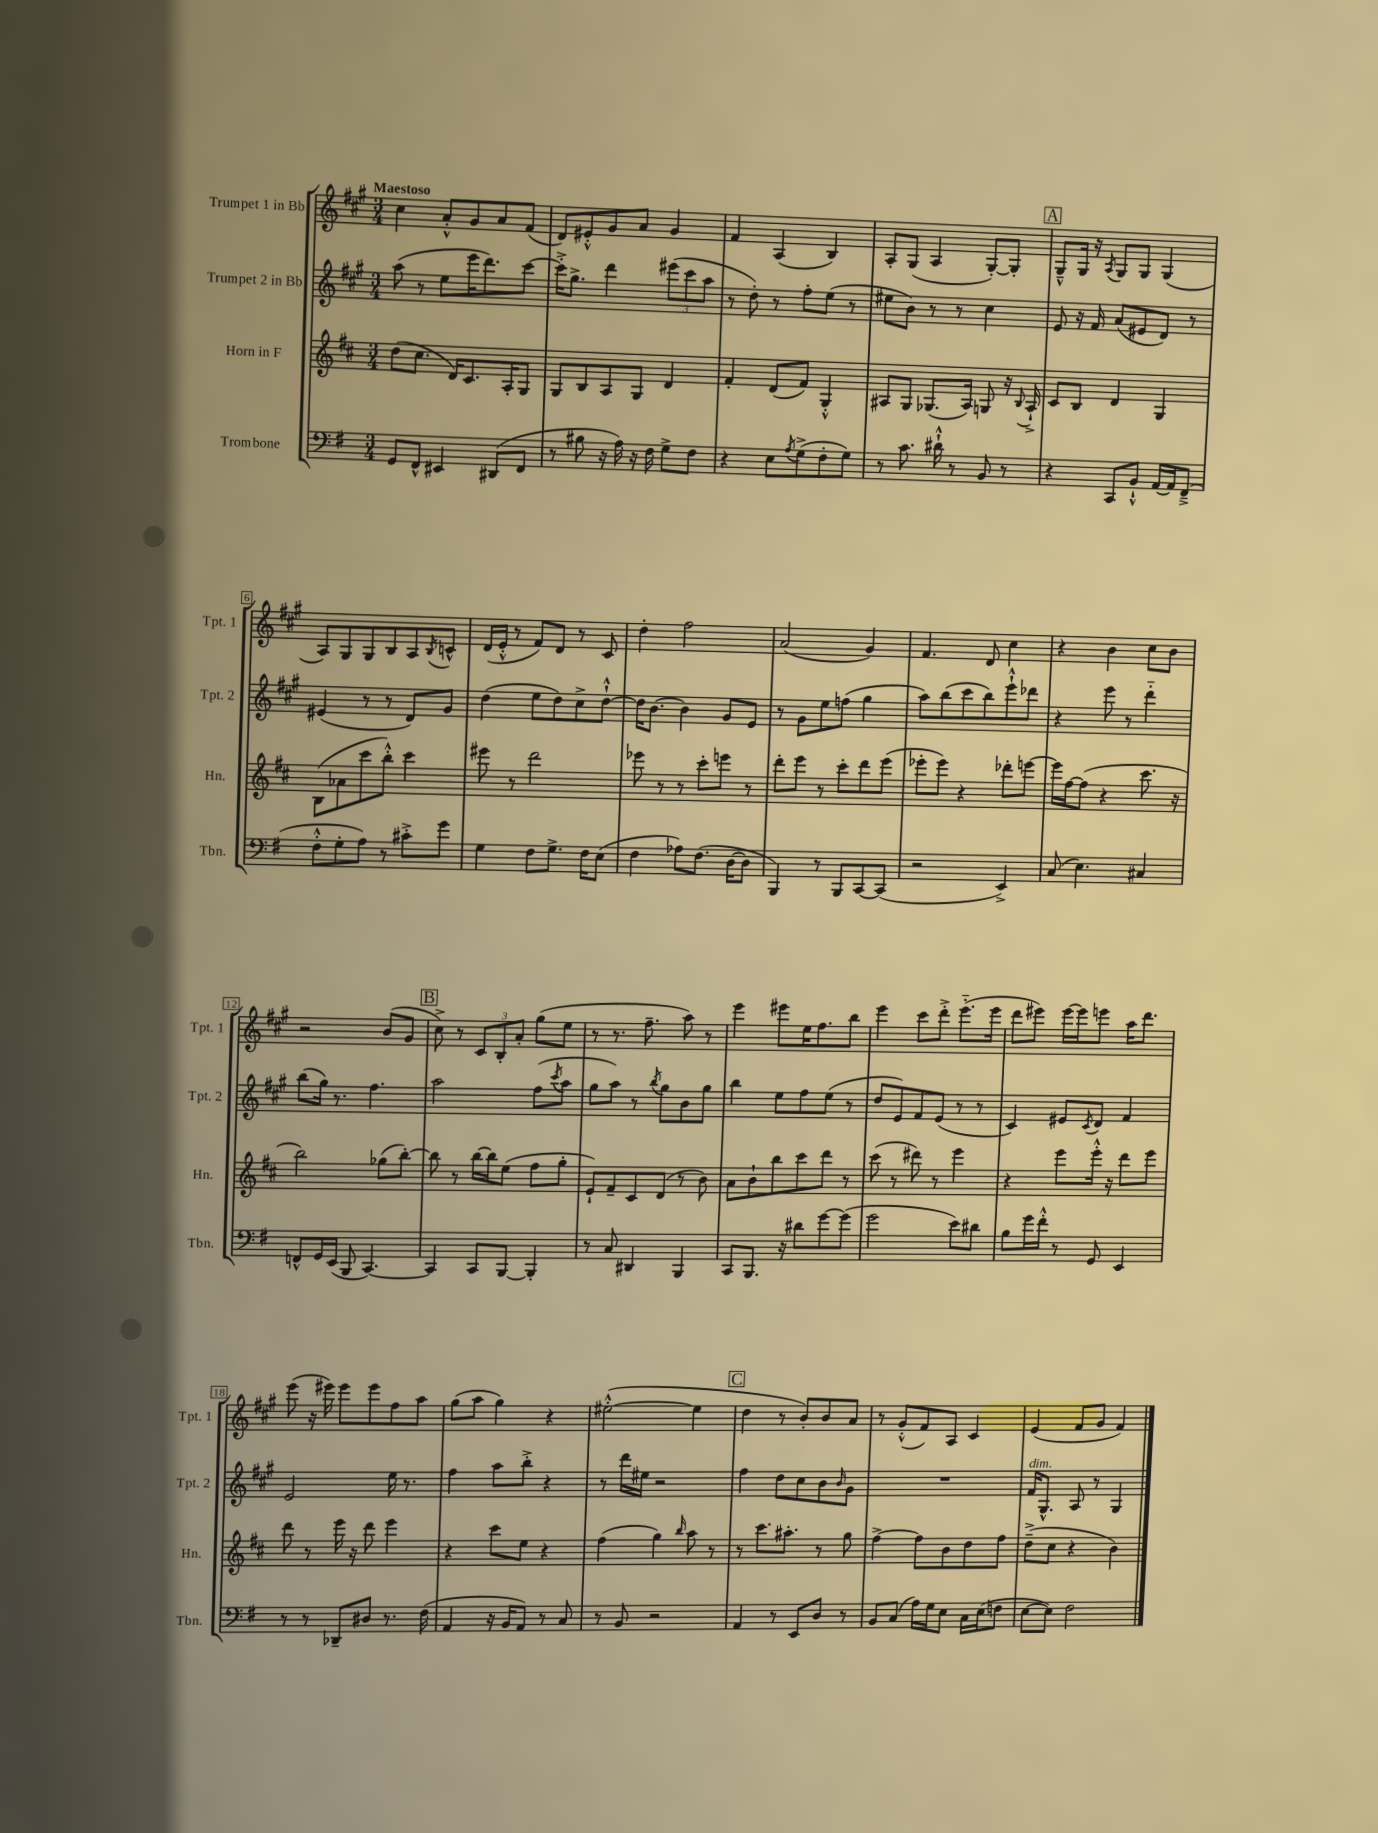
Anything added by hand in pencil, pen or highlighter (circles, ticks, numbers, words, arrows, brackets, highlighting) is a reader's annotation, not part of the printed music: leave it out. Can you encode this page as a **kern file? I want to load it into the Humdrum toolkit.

**kern	**kern	**kern	**kern
*part4	*part3	*part2	*part1
*staff4	*staff3	*staff2	*staff1
*I"Trombone	*I"Horn in F	*I"Trumpet 2 in Bb	*I"Trumpet 1 in Bb
*I'Tbn.	*I'Hn.	*I'Tpt. 2	*I'Tpt. 1
*clefF4	*clefG2	*clefG2	*clefG2
*k[f#]	*k[f#c#]	*k[f#c#g#]	*k[f#c#g#]
*M3/4	*M3/4	*M3/4	*M3/4
=1	=1	=1	=1
!	!	!	!LO:TX:a:B:t=Maestoso
8GG/L	(8dd\L	(8aa\	4cc#\
8FF#^^/J	8.cc#\J	8r	.
4EE#X/	.	8ee\L	8a'^^/L
.	16d/KL)	.	.
.	8.c#/	16eee\K	8g#/
.	.	8.ddd\)	.
(8DD#X/L	.	.	8a/
.	16A'/K	.	.
8FF#/J	8G/J	[8ccc#\J	(8f#/J
=2	=2	=2	=2
8r	8G/L	16ccc#'^\KL]	8d/L)
.	.	8.gg#^\J	.
8B#X\	8B/	.	8e#X'^^/
16r	8A/	4ddd\	8g#/
16A\)	.	.	.
16r	8G/J	.	8a/J
16F#\	.	.	.
8G^\L	4d/	(12eee#X\L	4g#/
.	.	12ccc#\	.
8F#\J	.	.	.
.	.	12aa\J	.
=3	=3	=3	=3
4r	4f#'/	8r	4f#/
.	.	8dd'\)	.
8E\L	(8d/L	8r	(4A/
8qA/	.	.	.
(8G^\	8f#/J)	8ff#'\L	.
8F#'\	4G'^^/	(8ee\J	4B/)
8G\J)	.	8r	.
=4	=4	=4	=4
8r	8A#X/L	8ee#X\L	8A'/L
8.c\	8G/J	8b\J)	(8G#/J
.	(8.G-X/L	8r	4A/
16d#X`^^\	.	.	.
8r	.	8r	.
.	16A#/Jk)	.	.
8BB/	8Gn/	4cc#\	[8G#'/L)
8r	16r	.	8G#'/J]
.	8qqB/	.	.
.	16A#`^/	.	.
!!LO:REH:place=s1:t=A
=5	=5	=5	=5
4r	8c#/L	8e/	8G#~^^/L
.	8B/J	16r	16G#/Jk
.	.	16f#/	16r
.	.	.	8qA/
8CC/L	4d/	(8a/L	8G#/L
8BB`^^/J	.	8e#X/	8G#/J
[16AA/LL	4G/	8d/J)	(4G#/
16AA/J]	.	.	.
(8FF#~^/J	.	8r	.
!!LO:LB:g=z
=6	=6	=6	=6
8F#'^^\L	(8B\L	(4e#X/	8A/L)
8G'\	8a-X\	.	8G#/
8A\J)	8ccc#\	8r	8G#/
8r	8bb'^^\J)	8r	8B/
8c#X'^\L	4ccc#\	8d/L)	8A/
.	.	.	8qB/
8g\J	.	8g#/J	8cn^^/J
=7	=7	=7	=7
4G\	8eee#X\	(4dd\	(16d/LL
.	.	.	16e'^^/JJ
.	8r	.	8r
8F#\L	2ddd\	8ee\L	8f#/L)
8.G^\J	.	8dd\)	8d/J
.	.	8cc#^\	8r
16F#\KL	.	.	.
(8E\J	.	[8dd`^^\J	8c#/
=8	=8	=8	=8
4F#\	8eee-X\	16dd\KL]	4dd'\
.	.	[8.b\J	.
.	8r	.	.
8A-X\L)	8r	4b\]	2ff#\
(8.F#\J	8ccc#'\L	.	.
.	8eeen\J	8g#/L	.
[16D\KL	.	.	.
8D\J]	8r	8e/J	.
=9	=9	=9	=9
4BBB/)	8ddd'\L	8r	(2a/
.	8eee\J	8g#\L	.
8r	8r	8ee\	.
8BBB/L	8ccc#'\L	(8ffn\J	.
[8CC/	8ddd\	4gg#\	4g#/)
(8CC/J]	(8eee\J	.	.
=10	=10	=10	=10
2r	8eee-X'\L	8aa\L)	4.f#/
.	8eee-\J)	(8bb\	.
.	4r	8ccc#\	.
.	.	8bb\)	8d/
4EE^/)	8ddd-X'\L	8eee`^^\	4cc#\
.	[8eeen\J	8ddd-X\J	.
=11	=11	=11	=11
(8C/	16eee\LL]	4r	4r
.	[16ff#\J	.	.
4.E\)	(8ff#\J]	.	.
.	4r	8eee\	4b\
.	.	8r	.
4C#X/	8.ccc#\	4ddd\	8cc#\L
.	.	.	8b\J
.	16r	.	.
!!LO:LB:g=z
=12	=12	=12	=12
8FFn^^/L	2bb\)	(8bb\L	2r
16GG/L	.	16gg#\Jk)	.
(16EE/JJ	.	8.r	.
8BBB/	.	.	.
[4.CC/)	.	4.ff#\	.
.	(8gg-X\L	.	(8b/L
.	[8bb'\J)	.	8g#/J
!!LO:REH:place=s1:t=B
=13	=13	=13	=13
4CC/]	8bb\]	2aa\	8cc#^\)
.	8r	.	8r
8CC/L	[16bb\LL	.	12c#/L
.	16bb\J]	.	.
.	.	.	12B'/
[8BBB/J	(8ee\J	.	.
.	.	.	12a'/J
4BBB'/]	8ff#\L	(8ff#\L	(8gg#\L
.	.	8qccc#/	.
.	8gg'\J	8aa\J	8ee\J
=14	=14	=14	=14
8r	8e`/L)	8gg#\L	8r
8C/	8f#~/	8aa\J)	8.r
4DD#X/	8c#/	8r	.
.	.	.	8.ff#~\
.	.	8qbb/	.
.	(8d/J	8gg#\L	.
4BBB/	8r	8b\	8aa\)
.	8b\)	8gg#\J	8r
=15	=15	=15	=15
8CC/L	8a\L	4bb\	4eee\
8.BBB/J	8b`\	.	.
.	8bb\	8ee\L	8eee#X\L
16r	.	.	.
8d#X\L	8ccc#\	8ff#\	16ee\K
.	.	.	8.ff#\
[8g\	8ddd\J	(8ee\J	.
(8g\J]	8r	8r	8bb\J
=16	=16	=16	=16
2g\	(8ccc#\	8dd/L	4eee\
.	8r	8e/)	.
.	8ddd#X\)	8f#/	8ccc#\L
.	8r	(8e/J	8ddd'^\J
8e\L)	4eee\	8r	(8.eee\L
8d#X\J	.	8r	.
.	.	.	16eee\Jk
=17	=17	=17	=17
8B\L	4r	4c#/)	8ddd\L
16g\L	.	.	8eee#X\J)
16f#'^^\JJ	.	.	.
8r	8eee\L	8e#X/L	[16eee#\LL
.	.	.	16eee#\J]
.	.	8qc#/	.
8GG/	16eee'^^\Jk	8d/J	8eeen\J
.	16r	.	.
4EE/	8ddd\L	4f#/	16aa\KL
.	.	.	8.ddd\J
.	8eee\J	.	.
!!LO:LB:g=z
=18	=18	=18	=18
8r	8ddd\	2e/	(8eee\
8r	8r	.	16r
.	.	.	16eee#X\)
8DD-X~/L	16eee\	.	8eee#\L
.	16r	.	.
8D#X/J	8ddd\	.	8eee#\
8.r	4eee\	16ee\	8ff#\
.	.	8.r	.
.	.	.	8aa\J
(16F#\	.	.	.
=19	=19	=19	=19
4AA/	4r	4ff#\	(8gg#\L
.	.	.	8aa\J
16r	8ccc#\L	8aa\L	4gg#\)
16BB/KL	.	.	.
8AA/J)	8ee\J	8bb'^\J	.
8r	4r	4r	4r
8C/	.	.	.
=20	=20	=20	=20
8r	(4ff#\	8r	([2ee#X'^^\
8BB/	.	16ddd\LL	.
.	.	16ee#X\JJ	.
2r	4gg\)	2r	.
.	16qqbb/	.	.
.	8aa\	.	4ee#\]
.	8r	.	.
!!LO:REH:place=s1:t=C
=21	=21	=21	=21
4AA/	8r	4ff#\	4dd\
.	8.ccc#\L	.	.
8r	.	8dd\L	8r
.	8.aa#X'\J	.	.
8EE/L	.	8cc#\	8b'/L)
8D/J	8r	8b\	8b/
.	.	16qqb/	.
8r	8gg\	8g#\J	8a/J
=22	=22	=22	=22
8BB/L	[4ff#^\	2.r	8r
(8C/J	.	.	(8g#'^^/L
16A\LL)	8ff#\L]	.	8f#/)
16G\J	.	.	.
8E\J	8b\	.	8A/J
16C\LL	8dd\	.	4c#/
(16E\J	.	.	.
8Fn\J	8ff#\J	.	.
=23	=23	=23	=23
!	!	!LO:TX:a:i:t=dim.	!
[8E\L	(8dd~^\L	16f#/KL	(4e/
.	.	8.G#^^/J	.
8E\J])	8cc#\J	.	.
2F#\	4r	8A/	8f#/L
.	.	8r	8g#/J
.	4b\)	4G#/	4f#/)
==	==	==	==
*-	*-	*-	*-
